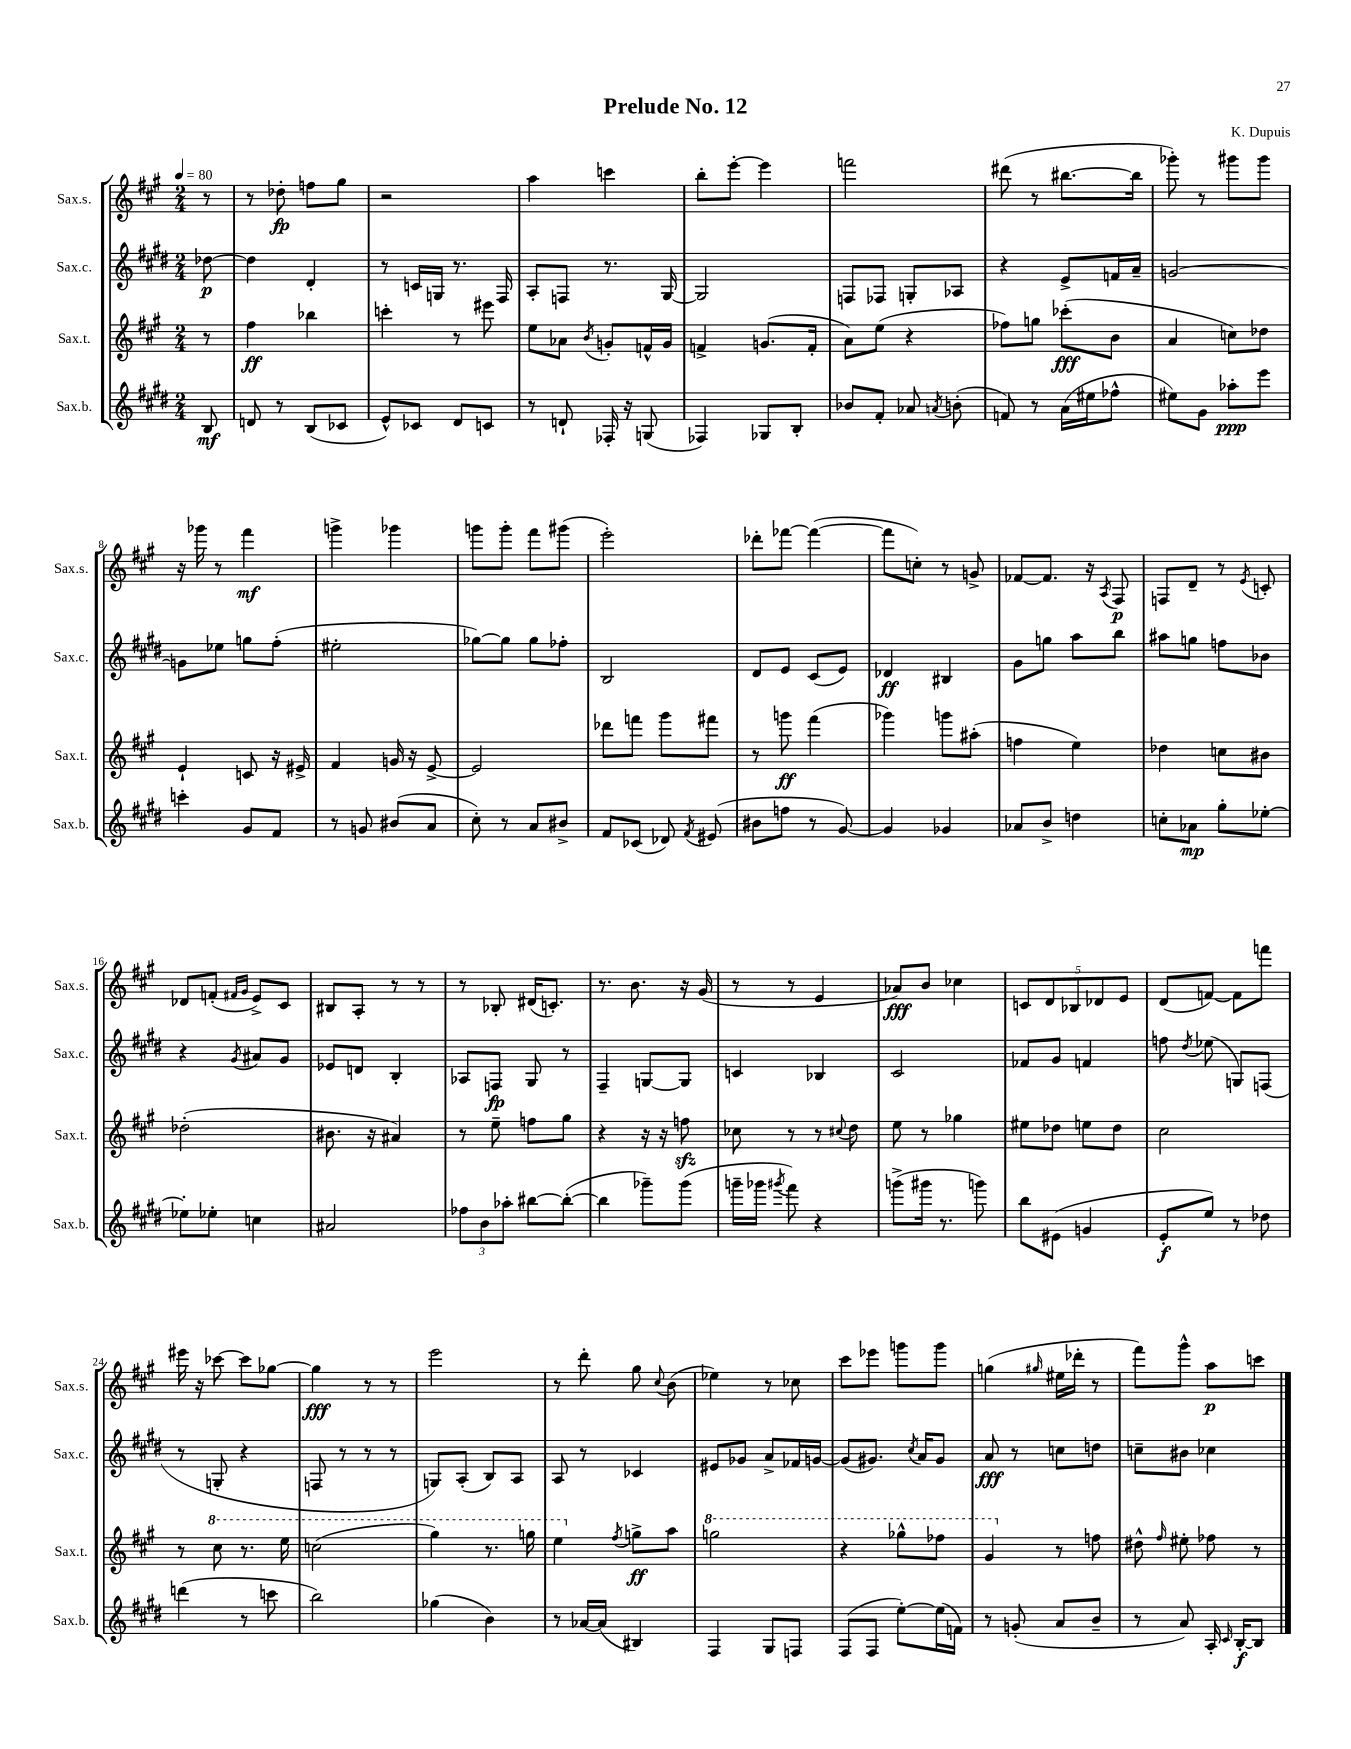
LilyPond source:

\header { title = "Prelude No. 12" composer = "K. Dupuis" }
<<
\new StaffGroup <<
\new Staff = "s0" \with { instrumentName = "Sax.s." shortInstrumentName = "Sax.s." } {
    \clef treble \key a \major \numericTimeSignature \time 2/4 \partial 8 \tempo 4 = 80
    \autoBeamOff r8 |
    r8 des''8-.\fp f''8[ gis''8] |
    r2 |
    a''4 c'''4 |
    b''8[-. e'''8]~-. e'''4 |
    f'''2 |
    dis'''8( r8 bis''8.[~ bis''16] |
    ges'''8-.) r8 gis'''8[ gis'''8] |
    r16 ges'''16 r8 fis'''4\mf |
    g'''4-> ges'''4 |
    g'''8[ g'''8]-. fis'''8[ gis'''8]( |
    e'''2-.) |
    des'''8[-. fes'''8]~ fes'''4~( |
    fes'''8[ c''8]-.) r8 g'8-> |
    fes'8[~ fes'8.] r16 \acciaccatura { a8 } fis8\p |
    f8[ d'8]-- r8 \acciaccatura { e'8 } c'8-. |
    des'8[ f'8]-.( \grace { fis'16[ gis'16] } e'8[->) cis'8] |
    bis8[ a8]-. r8 r8 |
    r8 bes8-. dis'16[( c'8.]-.) |
    r8. b'8. r16 gis'16( |
    r8 r8 e'4 |
    aes'8[\fff) b'8] ces''4 |
    \tuplet 5/4 { c'8[ d'8 bes8 des'8 e'8] } |
    d'8[( f'8]~) f'8[ f'''8] |
    eis'''16 r16 ces'''8~ ces'''8[ ges''8]~ |
    ges''4\fff r8 r8 |
    e'''2 |
    r8 d'''8-. gis''8 \appoggiatura { cis''8 } b'8( |
    ees''4) r8 ces''8 |
    cis'''8[ ees'''8] g'''8[ g'''8] |
    g''4( \grace { gis''16 } eis''16[ des'''16]-. r8 |
    fis'''8[) gis'''8]-^ a''8[\p c'''8] \bar "|." |
}
\new Staff = "s1" \with { instrumentName = "Sax.c." shortInstrumentName = "Sax.c." } {
    \clef treble \key e \major \numericTimeSignature \time 2/4 \partial 8
    \autoBeamOff des''8~\p |
    des''4 dis'4-. |
    r8 c'16[ g16] r8. fis16 |
    a8[-. f8] r8. gis16~ |
    gis2 |
    f8[ fes8] g8[-. aes8] |
    r4 e'8[-> f'16 a'16]-- |
    g'2~ |
    g'8[ ees''8] g''8[ fis''8]-.( |
    eis''2-. |
    ges''8[~) ges''8] ges''8[ fes''8]-. |
    b2 |
    dis'8[ e'8] cis'8[( e'8]) |
    des'4\ff bis4 |
    gis'8[ g''8] a''8[ b''8] |
    ais''8[ g''8] f''8[ bes'8] |
    r4 \acciaccatura { gis'8 } ais'8[ gis'8] |
    ees'8[ d'8] b4-. |
    aes8[ f8]\fp gis8 r8 |
    fis4-- g8[~ g8] |
    c'4 bes4 |
    cis'2 |
    fes'8[ gis'8] f'4 |
    f''8 \acciaccatura { dis''8 } ees''8( g8[) f8]( |
    r8 g8-. r4 |
    f8 r8 r8 r8 |
    g8[) a8]-.( b8[) a8] |
    a8 r8 ces'4 |
    eis'8[ ges'8] a'8[-> fes'16 g'16]~ |
    g'8[( gis'8.]) \acciaccatura { cis''8 } a'16[ gis'8] |
    a'8\fff r8 c''8[ d''8] |
    c''8[-- bis'8] ces''4 \bar "|." |
}
\new Staff = "s2" \with { instrumentName = "Sax.t." shortInstrumentName = "Sax.t." } {
    \clef treble \key a \major \numericTimeSignature \time 2/4 \partial 8
    \autoBeamOff r8 |
    fis''4\ff bes''4 |
    c'''4-. r8 eis'''8 |
    e''8[ aes'8] \acciaccatura { b'8 } g'8[-. f'16-^ g'16] |
    f'4-> g'8.[( f'16]-. |
    a'8[) e''8]( r4 |
    fes''8[) g''8] ces'''8[-.\fff( b'8] |
    a'4 c''8[) des''8] |
    e'4-! c'8 r16 eis'16-> |
    fis'4 g'16 r16 e'8~-> |
    e'2 |
    des'''8[ f'''8] gis'''8[ fis'''8] |
    r8 g'''8\ff fis'''4( |
    ges'''4) g'''8[ ais''8]-.( |
    f''4 e''4) |
    des''4 c''8[ bis'8] |
    des''2-.( |
    bis'8. r16 ais'4) |
    r8 e''8-- f''8[ gis''8] |
    r4 r16 r16 f''8\sfz |
    ces''8 r8 r8 \appoggiatura { cis''8 } d''8 |
    e''8 r8 ges''4 |
    eis''8[ des''8] e''8[ des''8] |
    cis''2 |
    r8 \ottava #1 cis'''8 r8. e'''16 |
    c'''2( |
    gis'''4) r8. g'''16 |
    e'''4 \ottava #0 \acciaccatura { fis''8 } g''8[->\ff a''8] |
    \ottava #1 g'''2 |
    r4 ges'''8[-^ fes'''8] |
    gis''4 \ottava #0 r8 f''8 |
    dis''8-^ \grace { fis''16 } eis''8-. fes''8 r8 \bar "|." |
}
\new Staff = "s3" \with { instrumentName = "Sax.b." shortInstrumentName = "Sax.b." } {
    \clef treble \key e \major \numericTimeSignature \time 2/4 \partial 8
    \autoBeamOff b8\mf |
    d'8 r8 b8[( ces'8] |
    e'8[-^) ces'8] dis'8[ c'8] |
    r8 d'8-! fes16-. r16 g8( |
    fes4) ges8[ b8]-. |
    bes'8[ fis'8]-. aes'8 \acciaccatura { a'8 } b'8-.( |
    f'8) r8 a'16[( eis''16 fes''8]-^ |
    eis''8[) gis'8] aes''8[-.\ppp e'''8] |
    c'''4-. gis'8[ fis'8] |
    r8 g'8 bis'8[( a'8] |
    cis''8-.) r8 a'8[ bis'8]-> |
    fis'8[ ces'8]( des'8) \acciaccatura { fis'8 } eis'8( |
    bis'8[ f''8] r8 gis'8~) |
    gis'4 ges'4 |
    aes'8[ b'8]-> d''4 |
    c''8[-. aes'8]\mp gis''8[-. ees''8]~-. |
    ees''8[-. ees''8]-. c''4 |
    ais'2 |
    \tuplet 3/2 { fes''8[ b'8 aes''8]-. } bis''8[~ bis''8]~-.( |
    bis''4 ges'''8[--) ges'''8]( |
    g'''16[-- ges'''16] \acciaccatura { gis'''8 } fis'''8) r4 |
    g'''8[->( gis'''16] r8. g'''8) |
    b''8[ eis'8]( g'4 |
    e'8[-.\f e''8]) r8 des''8 |
    d'''4( r8 c'''8 |
    b''2) |
    ges''4( b'4) |
    r8 aes'16[~ aes'16]( bis4) |
    fis4 gis8[ f8] |
    fis8[( fis8] e''8[~-.) e''16( f'16]) |
    r8 g'8-.( a'8[ b'8]-- |
    r8 a'8) a16-. \grace { cis'16 } b16[~-.\f b8] \bar "|." |
}
>>
>>
